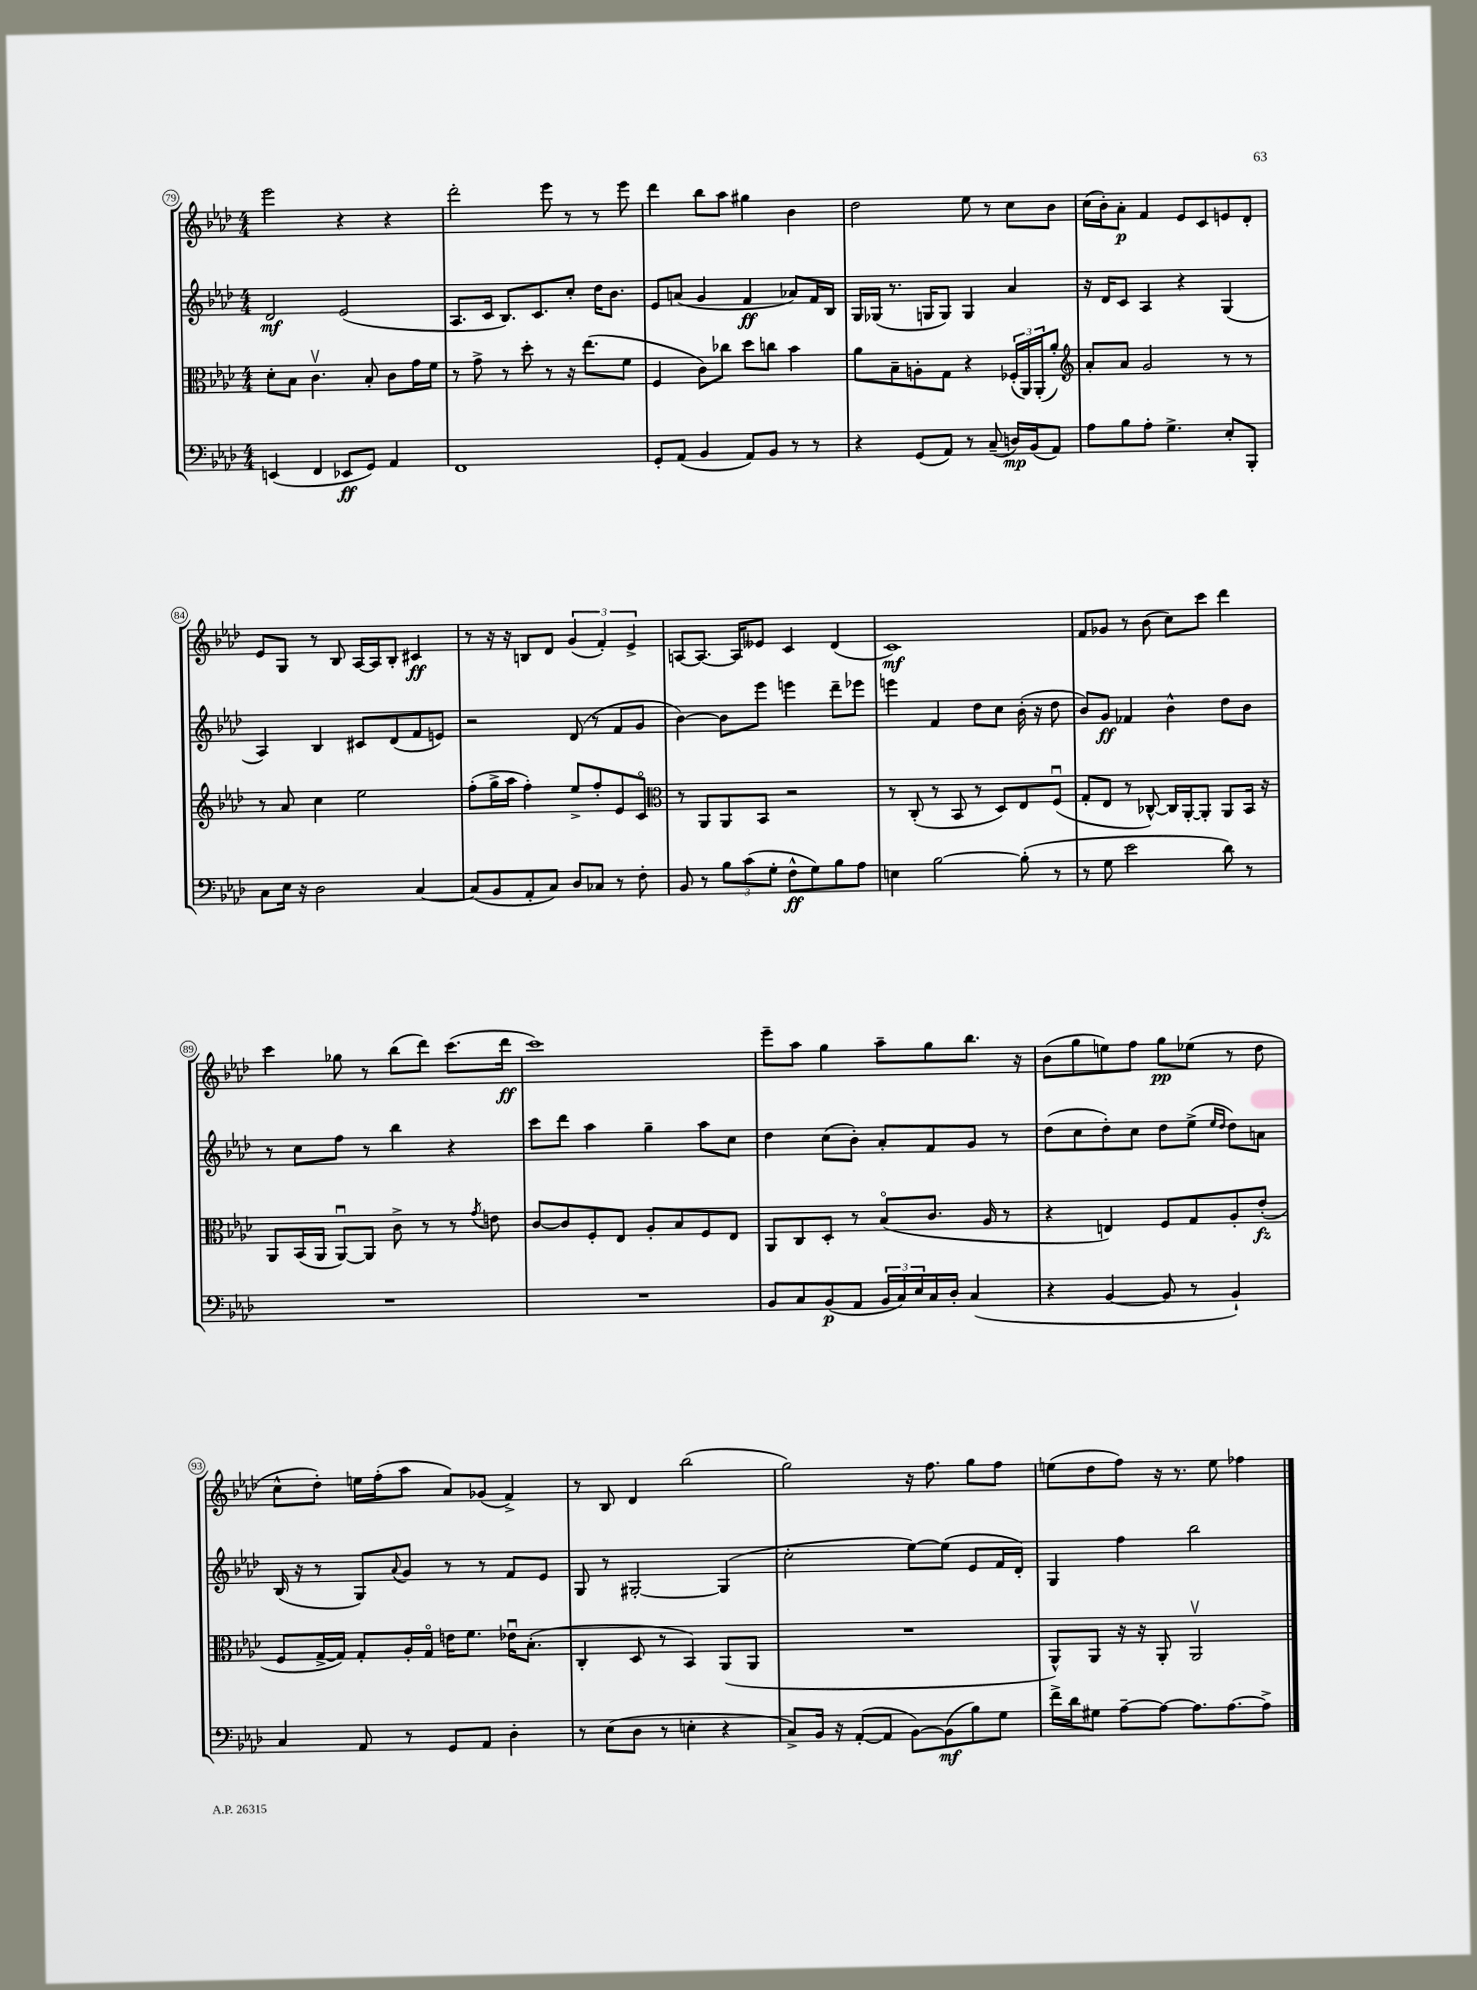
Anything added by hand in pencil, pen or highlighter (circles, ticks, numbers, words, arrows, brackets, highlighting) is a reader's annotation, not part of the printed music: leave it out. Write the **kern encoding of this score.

**kern	**kern	**kern	**kern
*staff4	*staff3	*staff2	*staff1
*clefF4	*clefC3	*clefG2	*clefG2
*k[b-e-a-d-]	*k[b-e-a-d-]	*k[b-e-a-d-]	*k[b-e-a-d-]
*M4/4	*M4/4	*M4/4	*M4/4
(4EE	8d-'	2d-	2eee-
.	8B-	.	.
4FF	4.cv	.	.
8EE-	.	(2e-	4r
8GG)	8B-'	.	.
4AA-	8c	.	4r
.	16g	.	.
.	16f	.	.
=	=	=	=
1FF	8r	8.A-	2ddd-'
.	8g^	.	.
.	.	16c	.
.	8r	8.B-)	.
.	8dd-'	.	.
.	.	8.c	.
.	8r	.	8eee-
.	16r	8cc'	8r
.	(8.ee-	.	.
.	.	16dd-	8r
.	.	8.b-	.
.	8f	.	8eee-
=	=	=	=
8GG'	4F	8e-	4ddd-
(8AA-	.	(8a	.
4BB-	8c)	4g	8bb-
.	8cc-	.	8aa-
8AA-)	8dd-	4f	4gg#
8BB-	8cc	.	.
8r	4b-	8a-)	4b-
8r	.	16f	.
.	.	16B-	.
=	=	=	=
4r	8a-	16G	2dd-
.	.	(16G-	.
.	8B-~	8.r	.
(8GG	8A'	.	.
.	.	16G	.
8AA-)	8G	8G)	.
8r	4r	4G	8ee-
(8C~	.	.	8r
16D)	(24F-'	4a-	8cc
.	24AA-)	.	.
(16BB-	.	.	.
.	(24AA-'	.	.
8AA-)	8a-')	.	8b-
=	=	=	=
*	*clefG2	*	*
8A-	8a-'	16r	(16cc
.	.	16d-	16b-')
8B-	8a-	8c	8a-'
8A-'	2g	4A-	4f
4.G^	.	.	.
.	.	4r	8e-
.	.	.	8c
8E-'	8r	(4G	8e
8BBB-'	8r	.	8d-'
=	=	=	=
8C	8r	4A-)	8e-
16E-	8a-	.	8G
16r	.	.	.
2D-	4cc	4B-	8r
.	.	.	8B-
.	2ee-	8c#	[16A-
.	.	.	16A-]
.	.	(8d-	8B-'
[4C	.	8f	4c#
.	.	8e)	.
=	=	=	=
(8C]	(8ff'	2r	8r
8BB-	16gg^	.	16r
.	16aa-	.	16r
8AA-'	4ff')	.	8B
8C)	.	.	8d-
8D-	8ee-^	(8d-	(6g
8C-	8ff'	8r	.
.	.	.	6f')
8r	8e-	8f	.
.	.	.	6e-^
8F'	8co	8g	.
=	=	=	=
*	*clefC3	*	*
8BB-	8r	[4b-)	[8A
8r	8AA-	.	8.A_
12B-	8AA-	8b-]	.
.	.	.	16A]
(12c	.	.	.
.	8BB-	8eee-	8e--
12G'	.	.	.
8F^^	2r	4eee	4c
8G)	.	.	.
8B-	.	8ddd-~	(4d-
8A-	.	8eee-	.
=	=	=	=
4E	8r	4eee	1c)
.	(8C'	.	.
[2B-	8r	4f	.
.	8BB-	.	.
.	8r	8dd-	.
.	8D-)	8cc	.
(8B-']	8E-	(16b-'	.
.	.	16r	.
8r	(8Fu	8dd-	.
=	=	=	=
8r	8G'	8b-)	8f
8G	8E-	8g	8g-
2e-	8r	4f-	8r
.	[8C-^^)	.	(8b-
.	16C-]	4b-^^	8cc)
.	[16AA-'	.	.
.	8AA-']	.	8ccc
8d-)	8AA-	8dd-	4ddd-
8r	16BB-	8b-	.
.	16r	.	.
=	=	=	=
1r	8AA-	8r	4ccc
.	(16BB-	8cc	.
.	16AA-	.	.
.	[8AA-u)	8ff	8gg-
.	8AA-]	8r	8r
.	8c^	4bb-	(8bb-
.	8r	.	8ddd-)
.	8r	4r	(8.ccc
.	8qg	.	.
.	8e	.	.
.	.	.	16ddd-
=	=	=	=
1r	[8c	8ccc	1ccc)
.	8c]	8ddd-	.
.	8F'	4aa-	.
.	8E-	.	.
.	8A-'	4gg~	.
.	8B-	.	.
.	8F	8aa-	.
.	8E-	8cc	.
=	=	=	=
8BB-	8AA-	4dd-	8eee-~
8C	8C	.	8aa-
(8BB-	8D-'	(8cc	4gg
8AA-	8r	8b-')	.
24BB-	(8B-o	8a-'	8aa-~
24C)	.	.	.
24E-	.	.	.
16C	8.c	8f	8gg
16D-'	.	.	.
(4C	.	8g	8.bb-
.	16A-	.	.
.	8r	8r	.
.	.	.	16r
=	=	=	=
4r	4r	(8dd-	(8b-
.	.	8cc	8gg
[4BB-	4E)	8dd-')	8ee)
.	.	8cc	8ff
8BB-]	8F	8dd-	8gg
8r	8G	(8ee-^	(8ee-
.	.	16qqee-	.
.	.	16qqdd-	.
4BB-`)	8A-'	8dd-)	8r
.	(8e-'	8a	8dd-
=	=	=	=
4C	8F	(16B-	8cc^^
.	.	16r	.
.	[16G^	8r	8dd-')
.	16G])	.	.
8AA-	8G'	8G)	16ee
.	.	.	(16ff'
.	.	8qqa-	.
8r	16A-'	8g	8aa-
.	16Go	.	.
8GG	16e	8r	8a-)
.	8.f	.	.
8AA-	.	8r	(8g-
4D-'	16e-u	8f	4f^)
.	(8.B-'	.	.
.	.	8e-	.
=	=	=	=
8r	4C'	8G	8r
(8E-	.	8r	8B-
8D-	8D-	[2G#'	4d-
8r	8r	.	.
4E'	4BB-)	.	(2bb-
4r	(8AA-	(4G#]	.
.	8AA-	.	.
=	=	=	=
8C^)	1r	2cc'	2gg)
16BB-	.	.	.
16r	.	.	.
([8AA-'	.	.	.
8AA-]	.	.	.
[8BB-)	.	[8ee-)	16r
.	.	.	8.ff
(8BB-]	.	(8ee-]	.
8B-)	.	8e-	8gg
8G	.	16f	8ff
.	.	16d-')	.
=	=	=	=
16f^	8AA-^^)	4G	(8ee
16d-	.	.	.
8G#	8AA-	.	8dd-
[8A-~	16r	4ff	8ff)
.	16r	.	.
8A-_	8AA-'	.	16r
.	.	.	8.r
8.A-]	2AA-v	2bb-	.
.	.	.	8ee
[8.A-	.	.	.
.	.	.	4ff-
8A-^]	.	.	.
==	==	==	==
*-	*-	*-	*-
